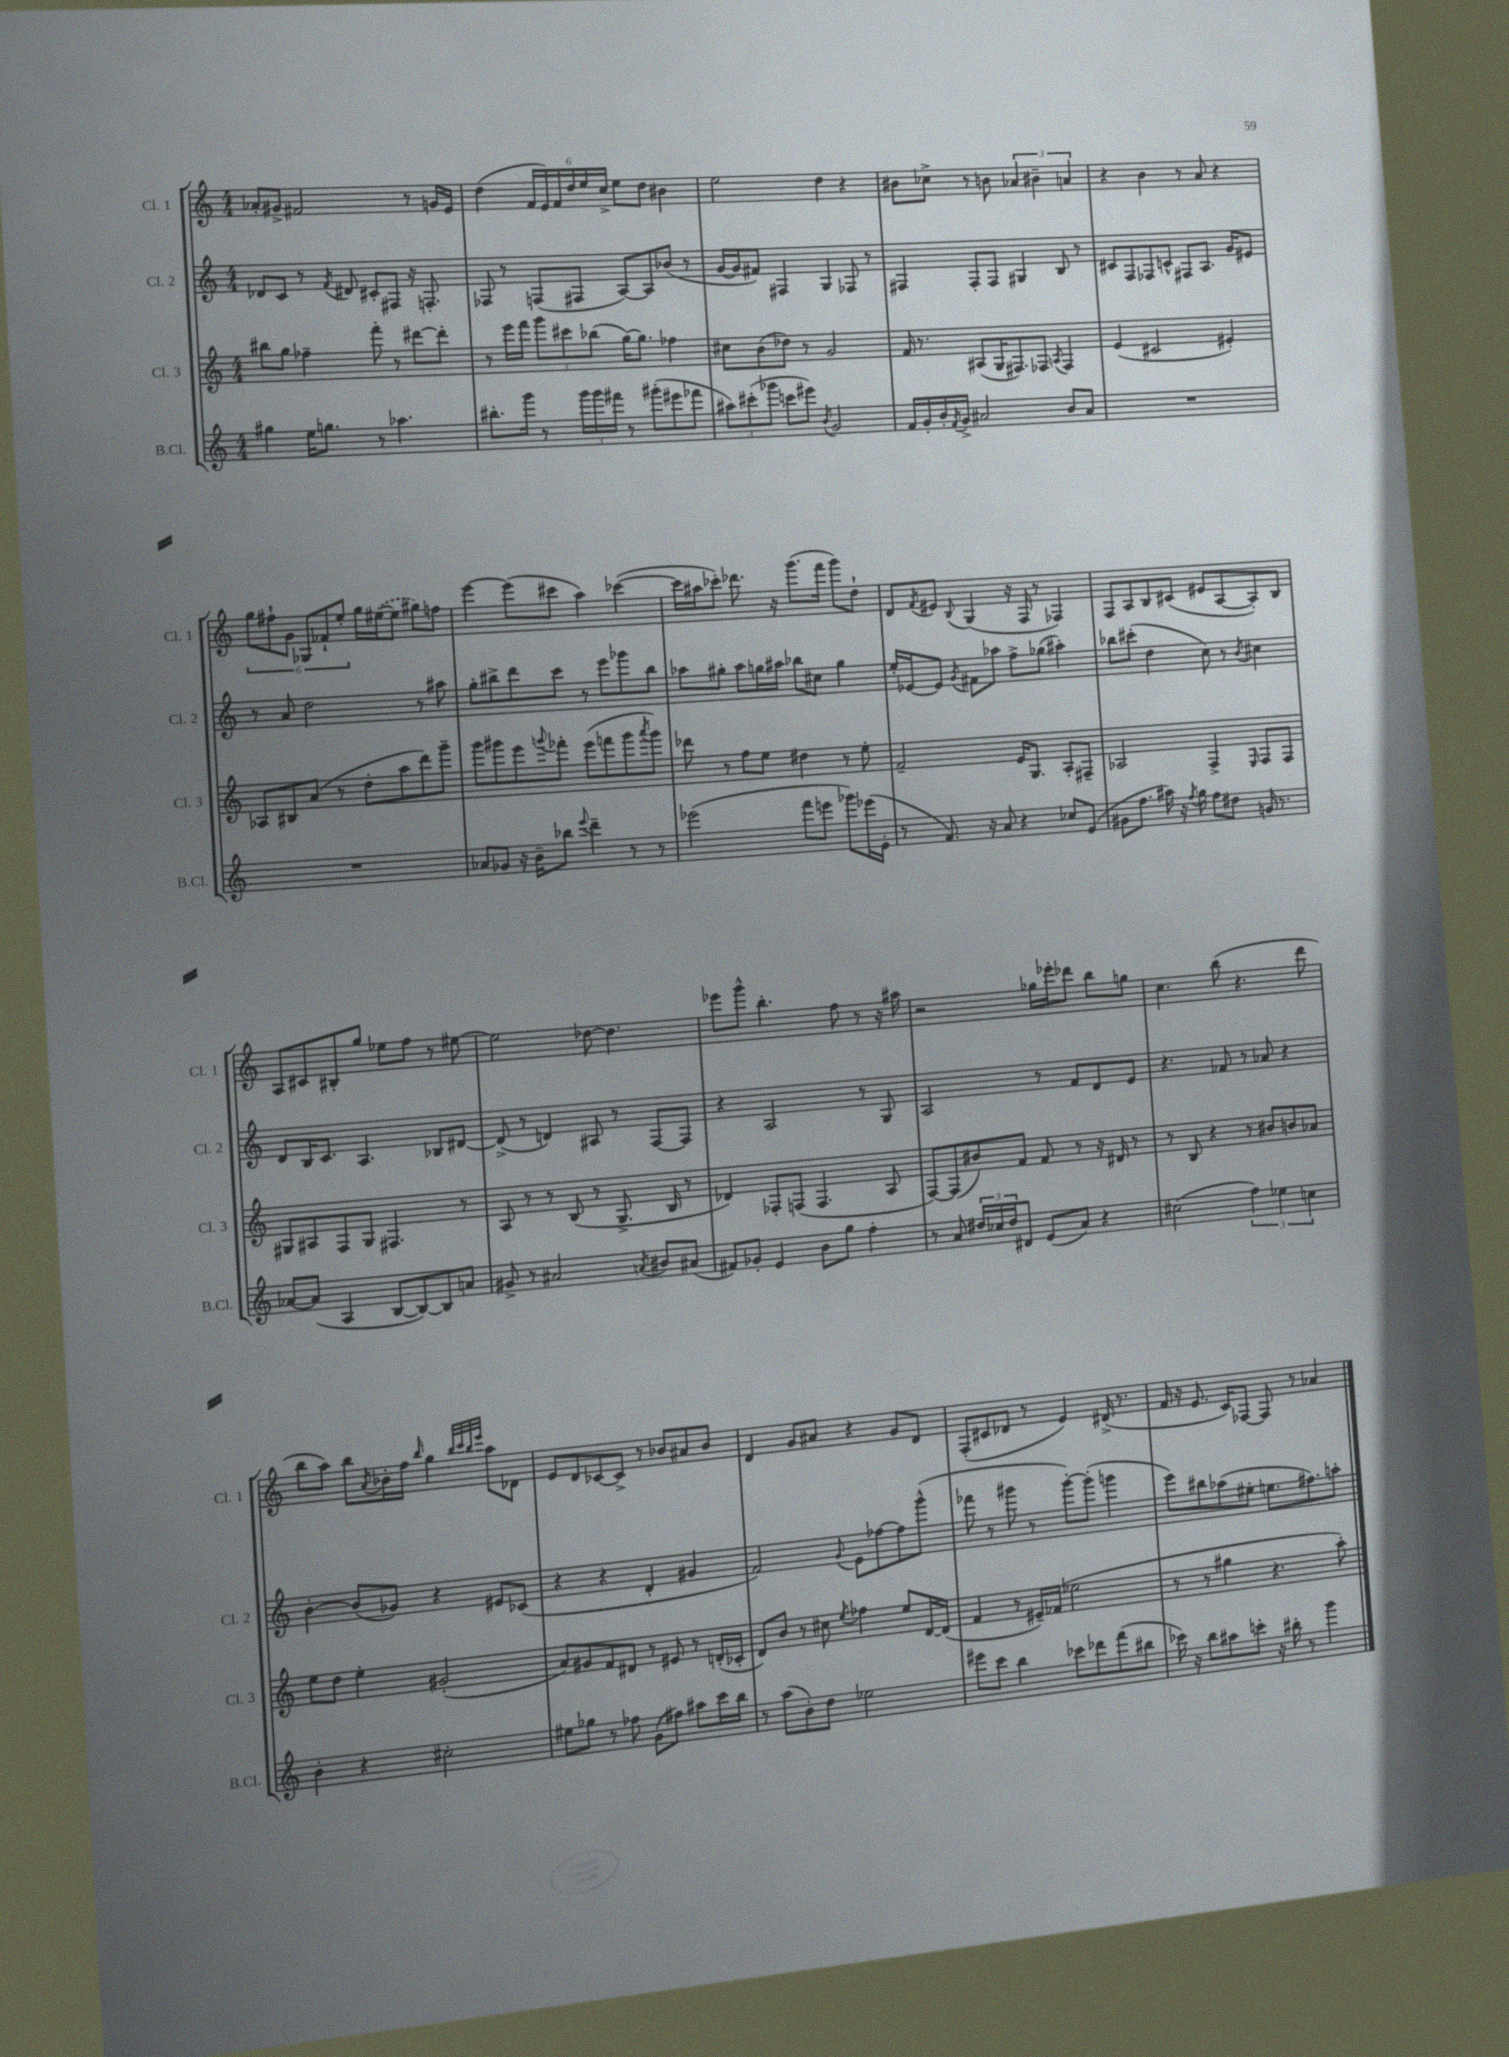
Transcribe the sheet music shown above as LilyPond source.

<<
\new StaffGroup <<
\new Staff = "s0" \with { instrumentName = "Cl. 1" shortInstrumentName = "Cl. 1" } {
    \clef treble \key c \major \numericTimeSignature \time 4/4
    aes'8-. gis'8-> fis'2 r8 g'16 e'16 |
    d''4( \tuplet 6/4 { f'16 e'16) f'16 d''16 e''16 c''16-> } e''8 d''8 bis'4 |
    e''2 d''4 r4 |
    bis'8 ces''8-> r8 b'8 \tuplet 3/2 { aes'4 bis'4-- a'4 } |
    r4 b'4 r8 a'8 r4 |
    \tuplet 6/4 { g''8 fis''8-! g'8 ges8 fes'8-! e''8-. } g''16 \once \slurDashed eis''16~( eis''8 gis''8) f''8 |
    e'''4~ e'''8( cis'''8 a''4) ces'''4~( |
    ces'''16 ais''16 ces'''8-.) des'''8. r16 g'''8.( f'''16 g'''8) d''8-! |
    d'8 \acciaccatura { f'8 } eis'8 \appoggiatura { b8 } g4( r16 f16 r8 fes4) |
    f8 a8 b8 cis'8( eis'8 a8~ a8-.) b8 |
    a8 cis'8 bis8-. g''8 ees''8 f''8 r8 eis''8~ |
    eis''2 des''8~ des''4. |
    ees'''8 g'''8-^ b''4.-. f''8 r8 r16 ais''16 |
    r2 ges''16 ees'''16-. des'''8 b''8 g''8 |
    c''4. b''8( r4. d'''8 |
    b''8 a''8) b''8 \acciaccatura { a'8 } bes'16-. f''16 \grace { b''16 } g''4 \grace { b''32 c'''32 b''32 e'''32 } a''8 des'8 |
    e'8 d'8 ces'8~ ces'8-> r8 bes'8 ais'8 bes'8 |
    d'4 g'8 ais'8 r4 g'8 d'8 |
    f8-.( cis'8 des'8 r8 e'4) dis'16->( r8. |
    f'16 r16 e'8. c'16) fes8~ fes8 r8 aes'4 \bar "|." |
}
\new Staff = "s1" \with { instrumentName = "Cl. 2" shortInstrumentName = "Cl. 2" } {
    \clef treble \key c \major \numericTimeSignature \time 4/4
    des'8 c'8 r8 \acciaccatura { f'8 } dis'8 cis'8-. fis8 r16 f8.-. |
    fes8 r8 f8( fis8 a8~) a8 bes'8( r8 |
    g'16~ g'16 fis'8) fis4 g4 fes8 r8 |
    fis4 fis8-. fis8 gis4 b8 r8 |
    cis'8 f8 fes8 c'8-^ fis8 a8. g'16 eis'8 |
    r8 a'8 d''2 r8 ais''8 |
    g''8-. bis''8-> d'''8 c'''8 r8 e'''8 ges'''8 bis''8 |
    aes''8 gis''8-. aes''8 g''16 ais''16 bes''8 cis''8 g''4 |
    e''16-. ees'16~ ees'8 \acciaccatura { g'8 } fis'8 aes''8 f''8-> ges''8( ais''4-.) |
    bes''8 cis'''8-.( d''4 c''8) r8 \acciaccatura { b'8 } cis''4 |
    d'8 b16 c'8. a4. bes8 dis'8~ |
    dis'8->( r8 d'4) ais8 r8 f8~ f8 |
    r4 a2 r8 g8 |
    a2 r8 f'8 d'8 e'8 |
    r4. fes'8 r8 aes'8 r4 |
    b'4~-. b'8( ges'8) r4 eis'8 ces'8( |
    r4 r4 d'4-. gis'4 |
    f'2) \appoggiatura { g'8 } e'8 fes''8~ fes''8 g'''8-^( |
    fes'''8 r8 gis'''8 r8 gis'''8~-.) gis'''8-.( g'''4 |
    e'''8) bis''8 aes''8( eis''8-. e''8. fis''8.) a''8-. \bar "|." |
}
\new Staff = "s2" \with { instrumentName = "Cl. 3" shortInstrumentName = "Cl. 3" } {
    \clef treble \key c \major \numericTimeSignature \time 4/4
    bis''8 g''8 fes''4-- f'''8-. r8 dis'''8~ dis'''8-. |
    r8 e'''16 f'''16 \tuplet 3/2 { g'''8 cis'''8 bes''8( } g''16~) g''8. fes''4 |
    cis''8 b'8( des''8) r8 g'2 |
    f'16 r8. ais8( g16 fis8.) fes8 \acciaccatura { a8 } fes4 |
    e'4( cis'2 eis'4-.) |
    aes8 bis8 a'8( r8 d''8-. a''8 d'''8) g'''8-- |
    g'''8 gis'''8 e'''8 \appoggiatura { g'''8 } fes'''8-. e'''8( f'''8 g'''8 \acciaccatura { a'''8 } g'''8) |
    des'''8 r8 f''8 e''8 dis''4 r8 e''8-. |
    f'2-- e'16 g8. a8-. fis8-- |
    aes2 f4-> \grace { e16 } f8 f8 |
    gis8 ais8 f8 gis8 fis4. r8 |
    a8 r8 r8 b8( r8 g8.-> b16 r8 |
    des'4) fes8-. f8( f4. a8 |
    f8~) f8( bis'8) f'8 f'8 r8 r16 dis'16 r8 |
    r8 b8 r4 r8 bis'8 b'8 aes'8 |
    e''8 d''8 e''4-. gis'2-.( |
    a'8) gis'8 f'8 dis'8 r8 eis'8 r8 d'16-.( ces'16-. |
    d'8) b'8 r8 cis''8 \acciaccatura { e''8 } fes''4 e''8 d'16~ d'16( |
    f'4 r8 eis'16--) fes'16( ees''2 |
    r8 r8 gis''4 r4. a''8-.) \bar "|." |
}
\new Staff = "s3" \with { instrumentName = "B.Cl." shortInstrumentName = "B.Cl." } {
    \clef treble \key c \major \numericTimeSignature \time 4/4
    gis''4 e''16 g''8. r8 aes''4. |
    bis''8.-. g'''16 r8 \tuplet 3/2 { g'''16 g'''16 fis'''16 } r8 gis'''8-.( eis'''8 fes'''8 |
    \tuplet 3/2 { ais''8) cis'''8-.( ges'''8 } c'''8 eis'''8) \acciaccatura { b'8 } g'2 |
    f'16 g'16-. b'16-. \acciaccatura { f'8 } g'16-> ais'2 b'8 ais'8 |
    R1 |
    R1 |
    aes'8 ges'8 r16 b'16-- bes''8 \appoggiatura { e'''8 } d'''4-- r8 r8 |
    ees'''2( f'''8 e'''8 ges'''8) ees'''16( e'16-. |
    r8 f'8.) r16 a'8 r4 ces''8 e'8( |
    gis'8 f''8. ais''16) r16 \acciaccatura { f''8 } g''16 f''8 dis''8 g'16 r8. |
    aes'8~ aes'8( a4 b8~ b8~) b8 a'8 |
    gis'8-> r8 ais'2 \acciaccatura { a'8 } bis'8 ais'8( |
    fis'8) ges'8-. e'4 b'8 g''8 f''4-. |
    r8 a'8 \tuplet 3/2 { dis''16 ces''16 dis''16 } dis'8 e'8( a'8) r4 |
    cis''2( \tuplet 3/2 { f''4) ees''4 c''4 } |
    b'4-. r4 cis''2-. |
    eis''8 ges''8 r8 fes''8 g'8( fis''8) ais''8 c'''16 b''16 |
    r8 a''8( b'8-.) d''8 ees''2 |
    eis'''8 c'''8 b''4 ces'''8 des'''8 f'''8( bis''8 |
    ces'''16) r16 b''8 ais''8 c'''8-. r16 bis''16-. r8 g'''4 \bar "|." |
}
>>
>>
\layout { \context { \Score \remove "Bar_number_engraver" } }
